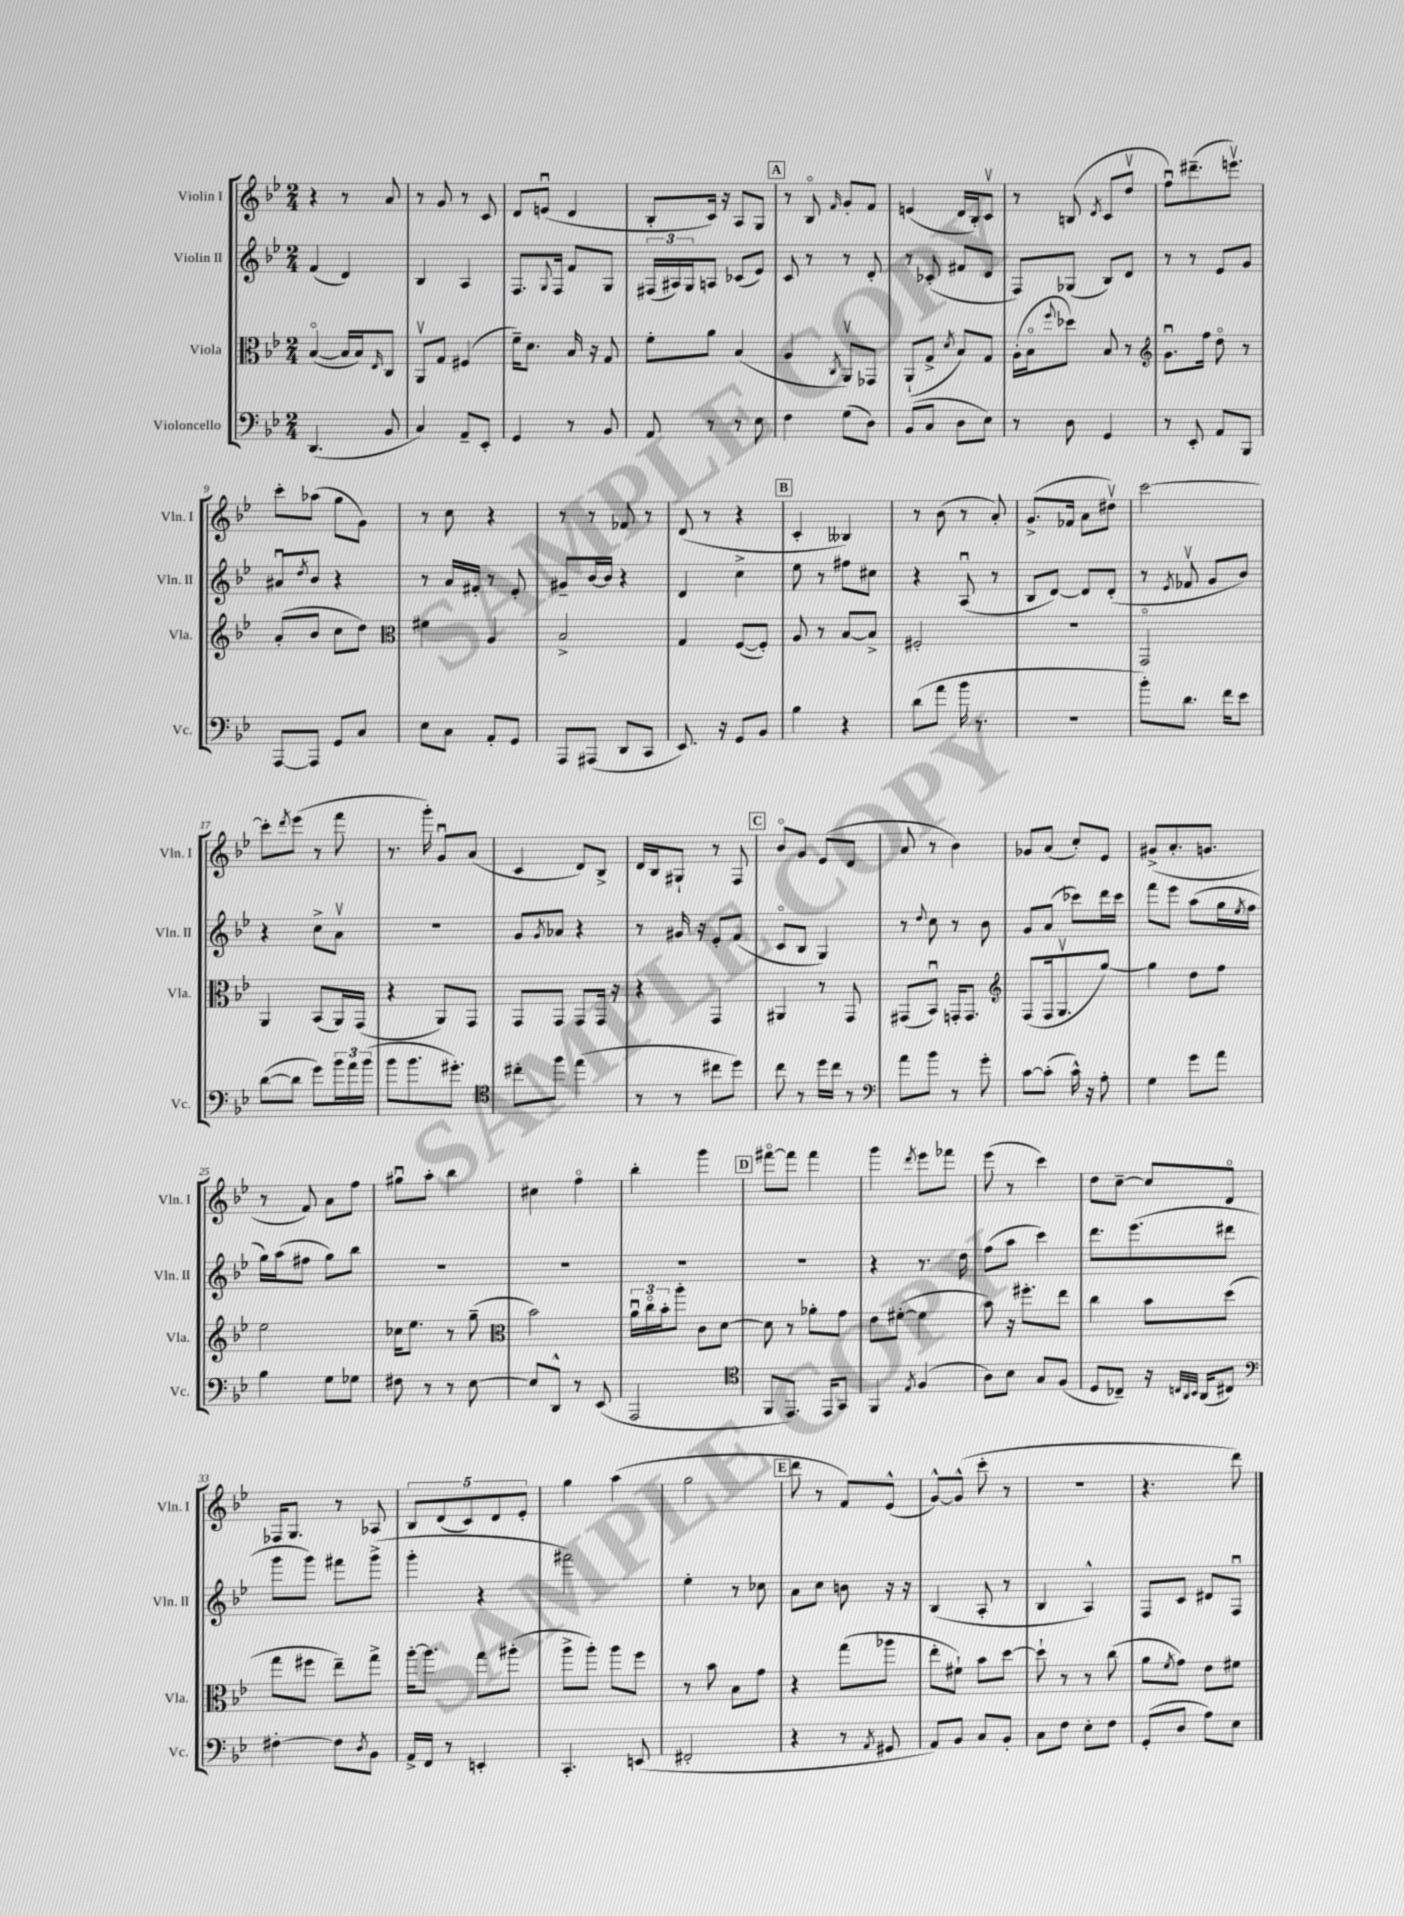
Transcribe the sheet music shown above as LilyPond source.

<<
\new StaffGroup <<
\new Staff = "s0" \with { instrumentName = "Violin I" shortInstrumentName = "Vln. I" } {
    \clef treble \key bes \major \numericTimeSignature \time 2/4
    r4 r8 a'8 |
    r8 g'8 r8 c'8 |
    d'8 e'8\downbow( d'4 |
    bes8-. c'16) r16 a8 g8 |
    \mark \markup { \box "A" } r8 bes8\flageolet \grace { f'16 } g'8-. f'8 |
    e'4( d'16 bes16-.) c'8\upbow |
    r8 b8( \acciaccatura { d'8 } c'8 d''8\upbow |
    f''8\downbow) dis'''8.--( e'''8.\upbow) |
    c'''8-. aes''8( g''8 g'8) |
    r8 c''8 r4 |
    r8 r8 fes'8 r8 |
    d'8( r8 r4 |
    \mark \markup { \box "B" } c'4-. beses4) |
    r8 bes'8( r8 a'8-.) |
    g'8.->( fes'16 a'8 dis''8\upbow) |
    c'''2~ |
    c'''8-. \acciaccatura { d'''8 } ees'''8( r8 f'''8 |
    r8. g'''16-.) g'8\downbow a'8( |
    c'4 d'8) bes8-> |
    d'16 bes16 gis8-! r8 f8 |
    \mark \markup { \box "C" } bes'8\flageolet g'8 ees'8( d'8 |
    a'8 r8 bes'4) |
    ges'8 a'8( c''8-.) ees'8 |
    gis'8->( a'8.-. g'8. |
    r8 f'8) a'8 f''8 |
    gis''8\downbow a''8-. bes''4 |
    cis''4 f''4\flageolet |
    bes''4-. g'''4 |
    \mark \markup { \box "D" } fis'''8~\flageolet fis'''8 fis'''4 |
    g'''4 \acciaccatura { d'''8 } ees'''8 fes'''8 |
    ees'''8( r8 c'''4) |
    d''8 c''8~-- c''8 d'8\flageolet |
    fes16 g8. r8 aes8 |
    \tuplet 5/4 { bes8 d'8( c'8) d'8 ees'8-. } |
    g''4 a''4( |
    g''2 |
    \mark \markup { \box "E" } d'''8 r8 f'8) ees'8-^( |
    g'8~-^) g'8-^( c'''8-. r8 |
    R2 |
    r4. d'''8) \bar "|." |
}
\new Staff = "s1" \with { instrumentName = "Violin II" shortInstrumentName = "Vln. II" } {
    \clef treble \key bes \major \numericTimeSignature \time 2/4
    f'4( d'4) |
    bes4 a4 |
    f8. \appoggiatura { g8 } f16 f'8 g8 |
    \tuplet 3/2 { fis16( ais16) g16 } a8 ces'8( ees'8) |
    \mark \markup { \box "A" } c'8 r8 r8 d'8-. |
    r8 ces'8-.( fis'8 d'8 |
    f8) ges8( bes8) d'8 |
    r8 r8 ees'8 g'8 |
    ais'8\downbow \acciaccatura { d''8 } bes'8 r4 |
    r8 a'16 fis'16-. r8 ees'8-. |
    gis'8-- bes'16~ bes'16 r4 |
    d'4 c''4-> |
    \mark \markup { \box "B" } ees''8 r8 fis''8 cis''8 |
    r4 a8\downbow( r8 |
    bes8 d'8~) d'8 d'8-.( |
    r8 \acciaccatura { ees'8 } fes'8\upbow g'8 bes'8) |
    r4 c''8-> a'8\upbow |
    r2 |
    g'8 \acciaccatura { g'8 } aes'8 r4 |
    r8 gis'16 r16 ees'8-. f'8( |
    \mark \markup { \box "C" } c'8\flageolet bes8 g4) |
    r8 \appoggiatura { d''8 } c''8 r8 bes'8 |
    g'8 a'8( ces'''8) d'''16 ces'''16 |
    f'''8 ees'''8 a''8( g''16 \acciaccatura { ees''8 } f''16 |
    g''16) a''16( fis''8 g''8) bes''8 |
    R2 |
    R2 |
    R2 |
    \mark \markup { \box "D" } R2 |
    r4 r8. d''16 |
    f''8( a''8 c'''4) |
    d'''8. ees'''8.( dis'''8 |
    g'''8 g'''8) fis'''8 g'''8->( |
    g'''4-. r4 |
    fis'''2) |
    ees''4-. r8 ces''8 |
    \mark \markup { \box "E" } a'8 c''8 b'8 r16 r16 |
    bes4( a8-. r8 |
    bes4 a4-^) |
    f8 c'8 dis'8 f8\downbow \bar "|." |
}
\new Staff = "s2" \with { instrumentName = "Viola" shortInstrumentName = "Vla." } {
    \clef alto \key bes \major \numericTimeSignature \time 2/4
    bes4~\flageolet( bes16 bes16) \grace { ees16 } c8 |
    a,8\upbow g8 fis4( |
    f'16--) d'8. bes16 r16 g8 |
    f'8-. a'8 bes4( |
    \mark \markup { \box "A" } a4 \acciaccatura { c8 } a,8\upbow) ges,8 |
    a,8-!( g8-> \acciaccatura { d'8 } bes8) g8 |
    a16-.( bes16\flageolet \appoggiatura { f''8 } des''8) bes8 r8 |
    \clef treble g'8.\downbow f''16 d''8\flageolet r8 |
    a'8-.( bes'8 c''8 d''8) |
    \clef alto fis'4 a4 |
    bes2-> |
    g4 f8~( f8-.) |
    \mark \markup { \box "B" } a8 r8 bes8~ bes8-> |
    fis2-. |
    R2 |
    g,2\flageolet |
    a,4 bes,8( a,16) g,16( |
    r4 a,8) g,8 |
    g,8 g,8 g,8 g,16 r16 |
    r4 g,4 |
    \mark \markup { \box "C" } ais,4 r8 g,8 |
    gis,8( bes,8\downbow) g,16-. g,8. |
    \clef treble f8( f16 g8.\upbow g''8~) |
    g''4 d''8 f''8 |
    ees''2 |
    ces''16 ees''8. r8 g''8--( |
    \clef alto bes'2) |
    \tuplet 3/2 { a'16\downbow c''16\flageolet bes'16-. } a''8-. c'8 d'8~ |
    \mark \markup { \box "D" } d'8 r8 aes'8-. g'8 |
    ees'8 fis'8~-.( fis'4 |
    bes'8) r16 fis''8.-. ees''8 |
    c''4 bes'8 d''8( |
    g''8 fis''8 ees''8--) g''8-> |
    a''16~-. a''8. g''8 ais''8-.( |
    a''8-> a''8-.) a''8 f''8 |
    r8 bes'8 bes8 g'8 |
    \mark \markup { \box "E" } r4 g''8( aes''8 |
    ees''8-. fis'8-!) bes'8 d''8~ |
    d''8-! r8 r8 c''8( |
    a'8 \acciaccatura { f'8 } g'8) ees'8 fis'8 \bar "|." |
}
\new Staff = "s3" \with { instrumentName = "Violoncello" shortInstrumentName = "Vc." } {
    \clef bass \key bes \major \numericTimeSignature \time 2/4
    d,4.( bes,8 |
    c4) a,8-- ees,8-. |
    g,4 r8 bes,8 |
    a,8 r8 r8 ees8 |
    \mark \markup { \box "A" } f4 g8( d8) |
    bes,8( c8 d8 ees8) |
    r8 d8 g,4 |
    r8 ees,8-. a,8 bes,,8 |
    a,,8~ a,,8 g,8 c8 |
    ees8 c8 a,8-. g,8 |
    a,,8 ais,,8( d,8 c,8 |
    ees,8.) r16 g,8 bes,8 |
    \mark \markup { \box "B" } bes4 r4 |
    d'8( a'8 bes'16 r8. |
    r2 |
    bes'8-.) d'8. f'16 ees'8 |
    d'8~( d'8 g'8) \tuplet 3/2 { bes'16 a'16 bes'16( } |
    bes'8 bes'8. gis'8.-.) |
    \clef tenor cis''8-. f''8 ees''4( |
    r8 r8 cis''8 d''8) |
    \mark \markup { \box "C" } c''8 r8 d''16 c''16 r8 |
    \clef bass a'8 bes'8 r8 g'8-. |
    c'8~ c'8-.( c'16-^) r16 a8-. |
    g4 g'8 a'8 |
    bes4 g8 ges8 |
    fis8 r8 r8 ees8~ |
    ees8 d,8-^ r8 ees,8( |
    a,,2 |
    \mark \markup { \box "D" } \clef tenor f,8 ees,8.) ees,16 g,8 |
    f,4 \acciaccatura { ees8 } f4( |
    a8) bes8 g8 f8( |
    d8 ces8--) r16 \grace { c32 a,32 bes,32 } a,16( cis8) |
    \clef bass fis4~-. fis8 \acciaccatura { d8 } bes,8 |
    a,16-> f,16 r8 e,4-. |
    c,4.-. e,8( |
    fis,2-. |
    \mark \markup { \box "E" } r4 r8 \acciaccatura { a,8 } gis,8 |
    a,8) bes,8 c8 bes,8-. |
    c8 f8 ees8-. f8 |
    g,8-.( d8 a8) ees8 \bar "|." |
}
>>
>>
